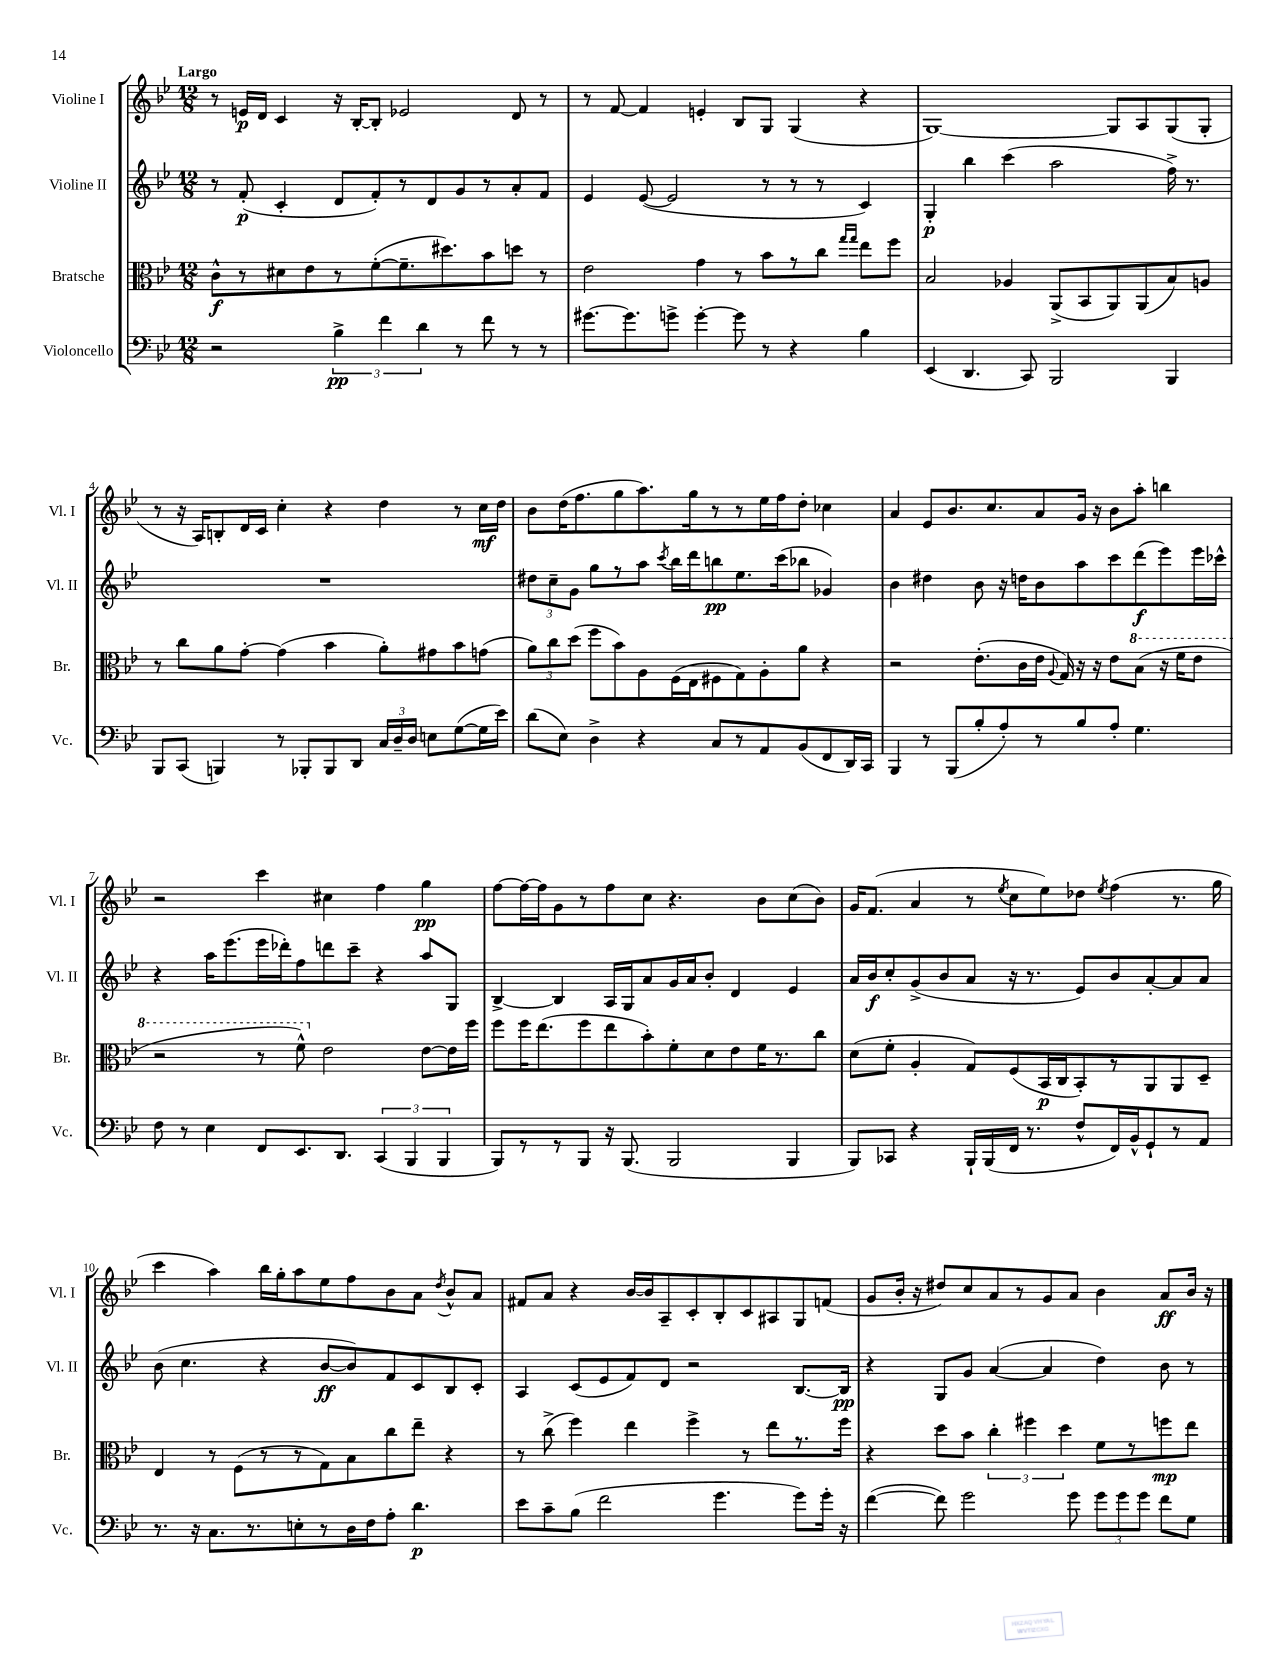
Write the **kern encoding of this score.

**kern	**kern	**kern	**kern
*staff4	*staff3	*staff2	*staff1
*clefF4	*clefC3	*clefG2	*clefG2
*k[b-e-]	*k[b-e-]	*k[b-e-]	*k[b-e-]
*M12/8	*M12/8	*M12/8	*M12/8
2r	8c^^\L	8r	8r
.	8r	(8f'/	16e/LL
.	.	.	16d/JJ
.	8d#\	4c'/	4c/
.	8e-\	.	.
6B-^\	8r	8d/L	16r
.	.	.	[16B-'/LK
.	([8f'\	8f'/)	8B-'/]J
6f\	.	.	.
.	8.f~\]	8r	2e-/
6d\	.	.	.
.	.	8d/	.
.	8.dd#\)	.	.
8r	.	8g/	.
8f\	8b-\	8r	.
8r	8dd\J	8a'/	8d/
8r	8r	8f/J	8r
=	=	=	=
[8.g#\L	2e-\	4e-/	8r
.	.	.	[8f/
8.g#\]	.	.	.
.	.	([8e-/	4f/]
8g^\J	.	2e-/]	.
[4g'\	4g\	.	4e'/
8g\]	8r	.	8B-/L
8r	8b-\L	8r	8G/J
4r	8r	8r	(4G/
.	8cc\J	8r	.
.	16qqgg/LL	.	.
.	16qqgg/JJ	.	.
4B-\	8ee-\L	4c/)	4r
.	8ff\J	.	.
=	=	=	=
(4EE-/	2B-/	4G'/	[1G)
4.DD/	.	4bb-\	.
.	4A-/	(4ccc\	.
8CC/)	.	.	.
2BBB-/	(8AA^/L	2aa\	.
.	8BB-/	.	.
.	8AA/)	.	8G/]L
.	(8AA/	.	8A/
4BBB-/	8B-/)	16ff^\)	(8G/
.	.	8.r	.
.	8A/J	.	8G'/J
=	=	=	=
8BBB-/L	8r	1.r	8r
(8CC/J	8cc\L	.	16r
.	.	.	16A/LK)
4BBB/)	8a\	.	8B'/
.	[8g'\J	.	16d/L
.	.	.	16c/JJ
8r	(4g\]	.	4cc'\
8BBB-'/L	.	.	.
8BBB-/	4b-\	.	4r
8DD/J	.	.	.
24C/LL	8a'\L)	.	4dd\
24D~/	.	.	.
24D/JJ	.	.	.
8E\L	8g#\	.	.
([8G\	8b-\	.	8r
16G\]L	(8g\J	.	16cc\LL
16e-\JJ)	.	.	16dd\JJ
=	=	=	=
(8d\L	12a\L)	12dd#\L	8b-\L
.	12cc\	12cc~\	.
8E-\J)	.	.	(16dd\K
.	(12dd\J	12g\J	.
.	.	.	8.ff\
4D^\	8ff\L	8gg\L	.
.	8b-\)	8r	8gg\
4r	8A\	8aa\J	8.aa\)
.	.	8qccc/	.
.	(16F\L	16bb-\LL	.
.	16E-\J	16ddd\J	16gg\k
8C/L	8F#\	8bb\	8r
8r	8G\)	8.ee-\	8r
8AA/	8A'\	.	16ee-\L
.	.	(16ccc\k	16ff\J
(8BB-/	8a\J	8bb-\J	8dd'\J
8FF/	4r	4g-/)	4cc-\
16DD/L)	.	.	.
16CC/JJ	.	.	.
=	=	=	=
4BBB-/	2r	4b-\	4a/
8r	.	4dd#\	8e-/L
(8BBB-/L	.	.	8.b-/
8B-'/	(8.e-'\L	8b-\	.
.	.	.	8.cc/
8A'/)	.	16r	.
.	16c\L	16dd\LK	.
8r	16e-\JJ	8b-\	8a/
.	8qqA/	.	.
.	16G/)	.	.
8B-/	16r	8aa\	16g/Jk
.	16r	.	16r
8A'/J	8e-\L	8ccc\	8b-\L
4.G\	(8b-\J	(8ddd\	8aa'\J
.	16r	8eee-\)	4bb\
.	16ff\LK	.	.
.	8ee-\J	16eee-\L	.
.	.	16ccc-^^\JJ	.
=	=	=	=
8F\	2r	4r	2r
8r	.	.	.
4E-\	.	16aa\LK	.
.	.	(8.eee-\	.
8FF/L	8r	16eee-\L	4ccc\
.	.	16ddd-'\J)	.
8.EE-/	8ff^^\)	8ff\	.
.	2e-\	8ddd\	4cc#\
8.DD/J	.	.	.
.	.	8ccc~\J	.
(6CC/	.	4r	4ff\
6BBB-/	.	.	.
.	[8e-\L	8aa/L	4gg\
6BBB-/	.	.	.
.	16e-\]L	8G/J	.
.	16ff\JJ	.	.
=	=	=	=
8BBB-/L)	8ff\L	[4B-^/	[8ff\L
8r	16ff\K	.	16ff\_L
.	(8.ee-\	.	16ff\]J
8r	.	4B-/]	8g\
8BBB-/J	8ff\	.	8r
16r	8ee-\	16A/LL	8ff\
(8.BBB-/	.	16G/J	.
.	8b-'\)	8a/	8cc\J
2BBB-/	8f'\	16g/L	4.r
.	.	16a/J	.
.	8d\	8b-'/J	.
.	8e-\	4d/	.
.	16f\K	.	8b-\L
.	8.r	.	.
4BBB-/	.	4e-/	(8cc\
.	8cc\J	.	8b-\J)
=	=	=	=
8BBB-/L)	(8d\L	16a/LL	16g/LK
.	.	16b-/J	(8.f/J
8CC-/J	8f'\J	8cc'/	.
4r	4A'/	(8g^/	4a/
.	.	8b-/	.
16BBB-`/LL	8G/L)	8a/J	8r
(16BBB-/	.	.	.
.	.	.	8qee-/
16FF/JJ	(8F/	16r	8cc\L
8.r	.	8.r	.
.	16BB-/L	.	8ee-\)
.	16C/J	.	.
8F^^/L	8BB-'/)	8e-/L)	8dd-\J
.	.	.	8qee-/
16FF/L)	8r	8b-/	(4ff\
16BB-^^/J	.	.	.
8GG`/	8AA/	[8a'/	.
8r	8AA/	8a/]	8.r
8AA/J	8D~/J	8a/J	.
.	.	.	16gg\
=	=	=	=
8.r	4E-/	(8b-\	4ccc\
.	.	4.cc\	.
16r	.	.	.
8.C\L	8r	.	4aa\)
.	(8F\L	.	.
8.r	.	.	.
.	8r	4r	16bb-\LL
.	.	.	16gg'\J
8E'\	8r	.	8aa\
8r	8G\)	[8b-/L	8ee-\
16D\L	8B-\	8b-/])	8ff\
16F\J	.	.	.
8A'\J	8cc\	8f/	8b-\
4.d\	8ee-~\J	8c/	8a\J
.	.	.	8qdd/
.	4r	8B-/	8b-^^/L
.	.	8c'/J	8a/J
=	=	=	=
8e-\L	8r	4A/	8f#/L
8c~\	(8cc^\	.	8a/J
(8B-\J	4ff\)	(8c/L	4r
2f\	.	8e-/	.
.	4ee-\	8f/)	[16b-/LL
.	.	.	16b-/]J
.	.	8d/J	8A~/
.	4ff^\	2r	8c'/
4.g\	.	.	8B-'/
.	8r	.	8c/
.	8ee-\L	.	8A#/
8g\L)	8.r	[8.B-/L	8G/
16g'\Jk	.	.	(8f/J
16r	16ff\Jk	16B-/]Jk	.
=	=	=	=
([4f\	4r	4r	8g/L
.	.	.	16b-'/Jk
.	.	.	16r
8f\])	8dd\L	8G/L	8dd#/L)
2g\	8b-\J	8g/J	8cc/
.	6cc'\	([4a/	8a/
.	.	.	8r
.	6ff#\	.	.
.	.	4a/]	8g/
.	6dd\	.	.
8g\	.	.	8a/J
12g\L	8f\L	4dd\)	4b-\
12g\	.	.	.
.	8r	.	.
12g\J	.	.	.
8f\L	8ff\	8b-\	8a/L
8G\J	8ee-\J	8r	16b-/Jk
.	.	.	16r
==	==	==	==
*-	*-	*-	*-
